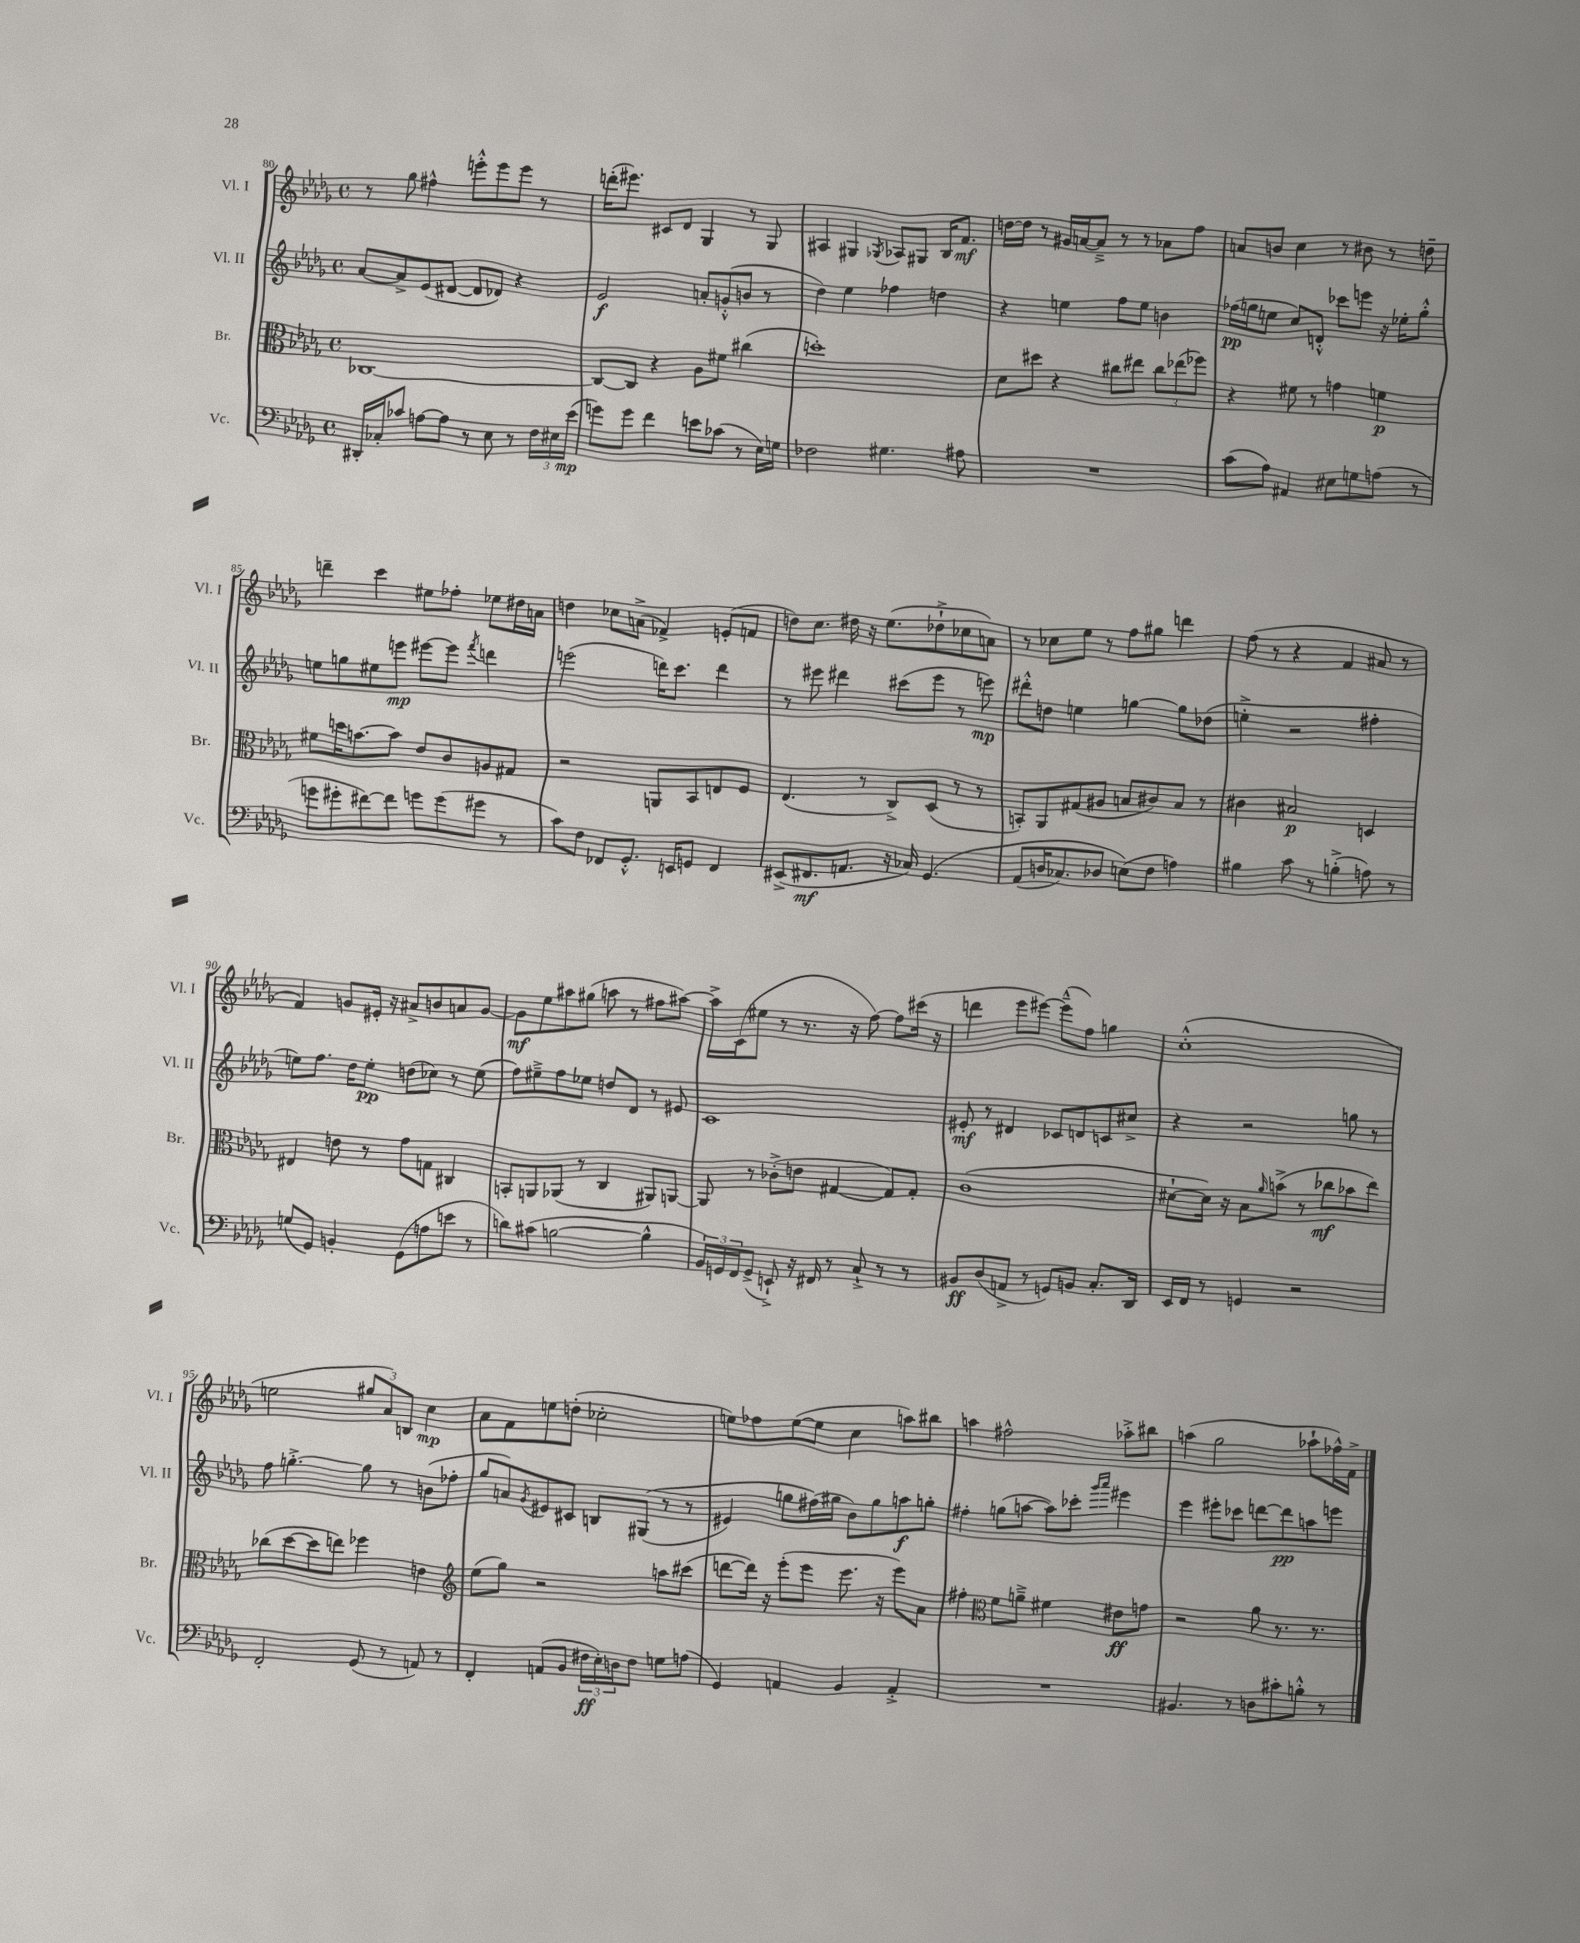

**kern	**dynam	**kern	**dynam	**kern	**dynam	**kern	**dynam
*part4	*part4	*part3	*part3	*part2	*part2	*part1	*part1
*staff4	*staff4	*staff3	*staff3	*staff2	*staff2	*staff1	*staff1
*I"Vc.	*	*I"Br.	*	*I"Vl. II	*	*I"Vl. I	*
*I'Vc.	*	*I'Br.	*	*I'Vl. II	*	*I'Vl. I	*
*clefF4	*	*clefC3	*	*clefG2	*	*clefG2	*
*k[b-e-a-d-g-]	*	*k[b-e-a-d-g-]	*	*k[b-e-a-d-g-]	*	*k[b-e-a-d-g-]	*
*M4/4	*	*M4/4	*	*M4/4	*	*M4/4	*
*met(c)	*	*met(c)	*	*met(c)	*	*met(c)	*
=80	=80	=80	=80	=80	=80	=80	=80
16DD#X'/LL	.	[1C-X	.	[8a-/L	.	8r	.
16C-X'/J	.	.	.	.	.	.	.
8c-X/J	.	.	.	8a-^/]	.	8gg-\	.
[8An\L	.	.	.	(8e-/	.	4ff#X^^\	.
8A\J]	.	.	.	[8d#X/J	.	.	.
8r	.	.	.	8d#/L]	.	8eeen'^^\L	.
8E-\	.	.	.	8d-X/J)	.	8eee\	.
8r	.	.	.	4r	.	8eee\J	.
24F\LL	.	.	.	.	.	8r	.
24E#X\	.	.	.	.	.	.	.
(24e-\JJ	mp	.	.	.	.	.	.
=81	=81	=81	=81	=81	=81	=81	=81
8gn\L)	.	8C-/L_	.	2e-/	f	(16dddn'\KL	.
.	.	.	.	.	.	8.eee#X\J)	.
8g\J	.	8C-/J]	.	.	.	.	.
4f\	.	4r	.	.	.	8c#X/L	.
.	.	.	.	.	.	8d-/J	.
8en\L	.	8A-\L	.	8an'/L	.	4G-/	.
(8c-X\J	.	8f#X\J	.	(8gn'^^/	.	.	.
8r	.	(4cc#X\	.	8bn/J	.	8r	.
16E-\LL)	.	.	.	8r	.	8G-/	.
16Gn\JJ	.	.	.	.	.	.	.
=82	=82	=82	=82	=82	=82	=82	=82
2F-X\	.	1ddn')	.	4dd-\)	.	4A#X/	.
.	.	.	.	4ee-\	.	4G#X/	.
.	.	.	.	.	.	8qG-X/	.
4.G#X\	.	.	.	4ff-X\	.	8A-X/L	.
.	.	.	.	.	.	8G#X/J	.
.	.	.	.	4ddn\	.	16B-/KL	.
.	.	.	.	.	.	8.f/J	mf
8A#X\	.	.	.	.	.	.	.
=83	=83	=83	=83	=83	=83	=83	=83
1r	.	8d-\L	.	4r	.	[16ddn\LL	.
.	.	.	.	.	.	16dd\JJ]	.
.	.	8dd#X\J	.	.	.	8r	.
.	.	4r	.	4een\	.	16g#X/LL	.
.	.	.	.	.	.	[16an/J	.
.	.	.	.	.	.	8a~^/J]	.
.	.	8cc#X\L	.	8ff\L	.	8r	.
.	.	8ee#X\J	.	8ee\J	.	8r	.
.	.	12cc#\L	.	4bn\	.	8a-X\L	.
.	.	(12ee-X\	.	.	.	.	.
.	.	.	.	.	.	8ff\J	.
.	.	12ff-X\J)	.	.	.	.	.
=84	=84	=84	=84	=84	=84	=84	=84
(8c\L	.	4r	.	(16ff-X\LL	pp	8an/L	.
.	.	.	.	16ggn\J	.	.	.
8A-\J)	.	.	.	8een\J	.	8bn/J	.
4AA#X/	.	8f#X\	.	8cc/L)	.	4cc\	.
.	.	8r	.	8dn'^^/J	.	.	.
8E#X\L	.	4gn\	.	8ccc-X\L	.	8r	.
8Gn\	.	.	.	8eeen\J	.	8b#X\	.
(8An\J	.	4fn\	p	16r	.	8r	.
.	.	.	.	16ee-X'\KL	.	.	.
8r	.	.	.	8gg'^^\J	.	8ddn~\	.
!!LO:LB:g=z
=85	=85	=85	=85	=85	=85	=85	=85
8gn\L	.	8f#X\L	.	8een\L	.	4dddn~\	.
8g#X'\	.	16ddn\K	.	8ggn\	.	.	.
.	.	[8.bn\	.	.	.	.	.
[8f#X\)	.	.	.	8ee#X\	.	4ccc\	.
8f#\J]	.	8b\J]	.	8eeen\J	mp	.	.
8gn\L	.	8e-/L	.	[8eee#X\L	.	8ee#X\L	.
(8g\	.	8c/	.	8eee#\J]	.	8ff-X'\J	.
.	.	.	.	8qfff/	.	.	.
8g#X\J	.	8An/	.	4dddn\	.	8ee-X\L	.
8r	.	8G#X/J	.	.	.	16dd#X\L	.
.	.	.	.	.	.	16an\JJ	.
=86	=86	=86	=86	=86	=86	=86	=86
8c\L)	.	2r	.	(2eeen\	.	4ddn\	.
8F\J	.	.	.	.	.	.	.
8FF-X/L	.	.	.	.	.	8cc-X\L	.
8.GG-'^^/J	.	.	.	.	.	(8an^\J	.
.	.	8AAn/L	.	16dddn\KL)	.	4f-X^/)	.
16EEn/KL	.	.	.	8.ccc\J	.	.	.
8GGn/J	.	8BB-/	.	.	.	.	.
4FF-/	.	8En/	.	4ddd\	.	(8en'/L	.
.	.	8F/J	.	.	.	8fn/J	.
=87	=87	=87	=87	=87	=87	=87	=87
(8EE#X^/L	.	(4.E-/	.	8r	.	8ddn\L)	.
8.FF#X/	mf	.	.	8eee#X\	.	8.cc\J	.
.	.	.	.	4ddd#X\	.	.	.
8.AAn/J	.	.	.	.	.	16dd#X\	.
.	.	8r	.	.	.	16r	.
.	.	.	.	.	.	(8.ee-\L	.
16r	.	8C^/L)	.	(8ccc#X\L	.	.	.
16C-X/)	.	.	.	.	.	.	.
(4.GG-/	.	(8D-/J	.	8eee#\J	.	8dd-X`^\	.
.	.	8r	.	8r	.	8cc-X\	.
.	.	8r	.	8eeen\)	mp	8an\J)	.
=88	=88	=88	=88	=88	=88	=88	=88
(8AA-/L	.	8BBn'/L)	.	8ddd#X'^^\L	.	8r	.
16Dn/K	.	8AA-/	.	8ddn\J	.	8cc-X\L	.
8.C-X/)	.	.	.	.	.	.	.
.	.	(8G#X/	.	4een\	.	8ee-\J	.
8D-X/J	.	8A#X/J	.	.	.	8r	.
(8En\L)	.	8Bn/L	.	[4ggn\	.	8ff\L	.
8F\J	.	8c#X/)	.	.	.	8gg#X\J	.
4An\)	.	8B/J	.	8gg\L]	.	4dddn\	.
.	.	8r	.	(8dd-X\J	.	.	.
=89	=89	=89	=89	=89	=89	=89	=89
4B#X\	.	4c#X\	.	4een'^\	.	(8ff\	.
.	.	.	.	.	.	8r	.
8c\	.	2B#X/	p	2r	.	4r	.
8r	.	.	.	.	.	.	.
(4Bn'^\	.	.	.	.	.	4f/	.
8An\)	.	4Dn/	.	4ff#X'\	.	8a#X/	.
8r	.	.	.	.	.	8r	.
!!LO:LB:g=z
=90	=90	=90	=90	=90	=90	=90	=90
(8Gn/L	.	4E#X/	.	8een\L)	.	4f/)	.
8GG-/J)	.	.	.	8.ff\J	.	.	.
4BBn'/	.	8en\	.	.	.	8gn/L	.
.	.	.	.	16dd-\KL	.	.	.
.	.	8r	.	8ee'\J	pp	16e#X'/Jk	.
.	.	.	.	.	.	16r	.
(8GG-\L	.	8g-\L	.	(8ddn\L	.	8a#X^/L	.
8An\	.	8Gn\J	.	8cc-X\J)	.	8bn/	.
8en\J	.	4C#X/	.	8r	.	8an/	.
8r	.	.	.	(8ee\	.	[8g/J	.
=91	=91	=91	=91	=91	=91	=91	=91
8dn\L)	.	8BBn'/L	.	8ff\L)	.	8g\L]	mf
(8c#X\J	.	8AAn/	.	8ee#X~^\	.	8ee-\	.
[2Bn\	.	(8AA-X/J	.	8ff\	.	8aa#X\	.
.	.	8r	.	8ee-X\J	.	(8gg#X\J	.
.	.	4C/	.	8ddn/L	.	8aan\	.
.	.	.	.	8d-/J	.	8r	.
4B^^\]	.	8AA#X/L)	.	8r	.	8ff#X\L	.
.	.	[8AAn/J	.	8e#X/	.	[8aa#X\J)	.
=92	=92	=92	=92	=92	=92	=92	=92
24BB-/LL)	.	8AA/]	.	1c	.	16aa#^\LL]	.
24GGn/	.	.	.	.	.	.	.
.	.	.	.	.	.	(16c\J	.
24FF/J	.	.	.	.	.	.	.
(8GG^/J	.	8r	.	.	.	8ee#X\J	.
8EEn`^/)	.	(8c-X'^\L	.	.	.	8r	.
16r	.	8en\J	.	.	.	8.r	.
16FF#X/	.	.	.	.	.	.	.
8r	.	[4G#X/	.	.	.	.	.
.	.	.	.	.	.	16r	.
8C`^/	.	.	.	.	.	[8ff\)	.
8r	.	8G#/L])	.	.	.	8ff\L]	.
8r	.	8G#'/J	.	.	.	(16ccc#X\Jk	.
.	.	.	.	.	.	16r	.
=93	=93	=93	=93	=93	=93	=93	=93
8BB#X/L	ff	(1c	.	8e#X'/	mf	4dddn\	.
(8D-/	.	.	.	8r	.	.	.
8AAn^/J	.	.	.	4d#X/	.	8eee-\L	.
8r	.	.	.	.	.	[8eee#X\J)	.
8GGn/L)	.	.	.	8c-X/L	.	(8eee#~^^\L]	.
8BBn/J	.	.	.	8dn/	.	8ff\J)	.
8.C'/L	.	.	.	8cn/	.	4ggn\	.
.	.	.	.	8cc#X^/J	.	.	.
16DD-/Jk	.	.	.	.	.	.	.
=94	=94	=94	=94	=94	=94	=94	=94
16EE-/LL	.	[8d#X`\L	.	4r	.	(1cc'^^	.
16FF/JJ	.	.	.	.	.	.	.
8r	.	16d#\Jk])	.	.	.	.	.
.	.	16r	.	.	.	.	.
4GGn/	.	8B-\L	.	2r	.	.	.
.	.	16qqa-/	.	.	.	.	.
.	.	(8bn^\J	.	.	.	.	.
2r	.	8r	.	.	.	.	.
.	.	8cc-X\L	mf	.	.	.	.
.	.	8b-X\	.	8ggn\	.	.	.
.	.	8ee-\J)	.	8r	.	.	.
!!LO:LB:g=z
=95	=95	=95	=95	=95	=95	=95	=95
2FF'/	.	(8cc-X\L	.	8ff\	.	2een\	.
.	.	[8dd-\	.	[4.ggn'^\	.	.	.
.	.	8dd-\]	.	.	.	.	.
.	.	8een\J)	.	.	.	.	.
(8GG-/	.	4ff-X\	.	8gg\]	.	12gg#X/L	.
.	.	.	.	.	.	12a-/)	.
8r	.	.	.	8r	.	.	.
.	.	.	.	.	.	12Bn/J	.
8AAn/)	.	4en\	.	(8bn\L	.	4cc\	mp
8r	.	.	.	8ff-X'\J	.	.	.
=96	=96	=96	=96	=96	=96	=96	=96
*	*	*clefG2	*	*	*	*	*
4FF'/	.	(8ee-\L	.	8gg-/L	.	8a-\L	.
.	.	8gg-\J)	.	8an/)	.	8f\	.
.	.	.	.	8qg-/	.	.	.
(8AAn/L	.	2r	.	8e#X/	.	8een\	.
8BB-/J	.	.	.	8c#X/J	.	(8ddn'\J	.
24F#X\LL	ff	.	.	8Bn/L	.	2cc-X'\	.
24E-'\)	.	.	.	.	.	.	.
24Dn\J	.	.	.	.	.	.	.
8F#\J	.	.	.	((8G#X/J	.	.	.
8Gn\L	.	8aan\L	.	8r	.	.	.
(8An\J	.	(8ccc#X\J	.	8r	.	.	.
=97	=97	=97	=97	=97	=97	=97	=97
4GG-/)	.	[8dddn\L	.	4e#X/)	.	8een\L)	.
.	.	16ddd\Jk])	.	.	.	8ff-X\	.
.	.	16r	.	.	.	.	.
4AAn/	.	(8eee-'\L	.	8ggn\L	.	([8ee\	.
.	.	8eee-\J	.	(16ff#X\L)	.	8ee\J]	.
.	.	.	.	16gg#X\JJ	.	.	.
4BB-/	.	8.eee-\	.	8b-\L)	.	4cc\	.
.	.	.	.	8gg#\	.	.	.
.	.	16r	.	.	.	.	.
4AA'^/	.	8eee-\L)	.	8aan\	f	8aan\L)	.
.	.	8a-\J	.	8ggn'\J	.	8bb#X\J	.
=98	=98	=98	=98	=98	=98	=98	=98
1r	.	4ff#X'\	.	4ff#X'\	.	4aan\	.
*	*	*clefC3	*	*	*	*	*
.	.	8f\L	.	(8ggn\L	.	2ff#X^^\	.
.	.	8an~^\J	.	[8aan\J	.	.	.
.	.	4f#X\	.	8aa\L])	.	.	.
.	.	.	.	8ccc-X'\J	.	.	.
.	.	.	.	16qqggg-/LL	.	.	.
.	.	.	.	16qqaaa-/JJ	.	.	.
.	.	8e#X\L	ff	4eee#X\	.	8aa-X'^\L	.
.	.	8gn\J	.	.	.	8bb#X\J	.
=99	=99	=99	=99	=99	=99	=99	=99
4.BB#X/	.	2r	.	4eee-\	.	(4aan\	.
.	.	.	.	8eee#X'\L	.	2gg-\	.
8r	.	.	.	8ccc-X\J	.	.	.
8Dn\L	.	8a-\	.	[8dddn\L	.	.	.
8c#X'\	.	8.r	.	8ddd\]	pp	.	.
8Bn'^^\J	.	.	.	8aan\	.	8aa-X`\L	.
.	.	8.r	.	.	.	.	.
8r	.	.	.	8eeen\J	.	16ff-X^^\L)	.
.	.	.	.	.	.	16f^\JJ	.
==	==	==	==	==	==	==	==
*-	*-	*-	*-	*-	*-	*-	*-
